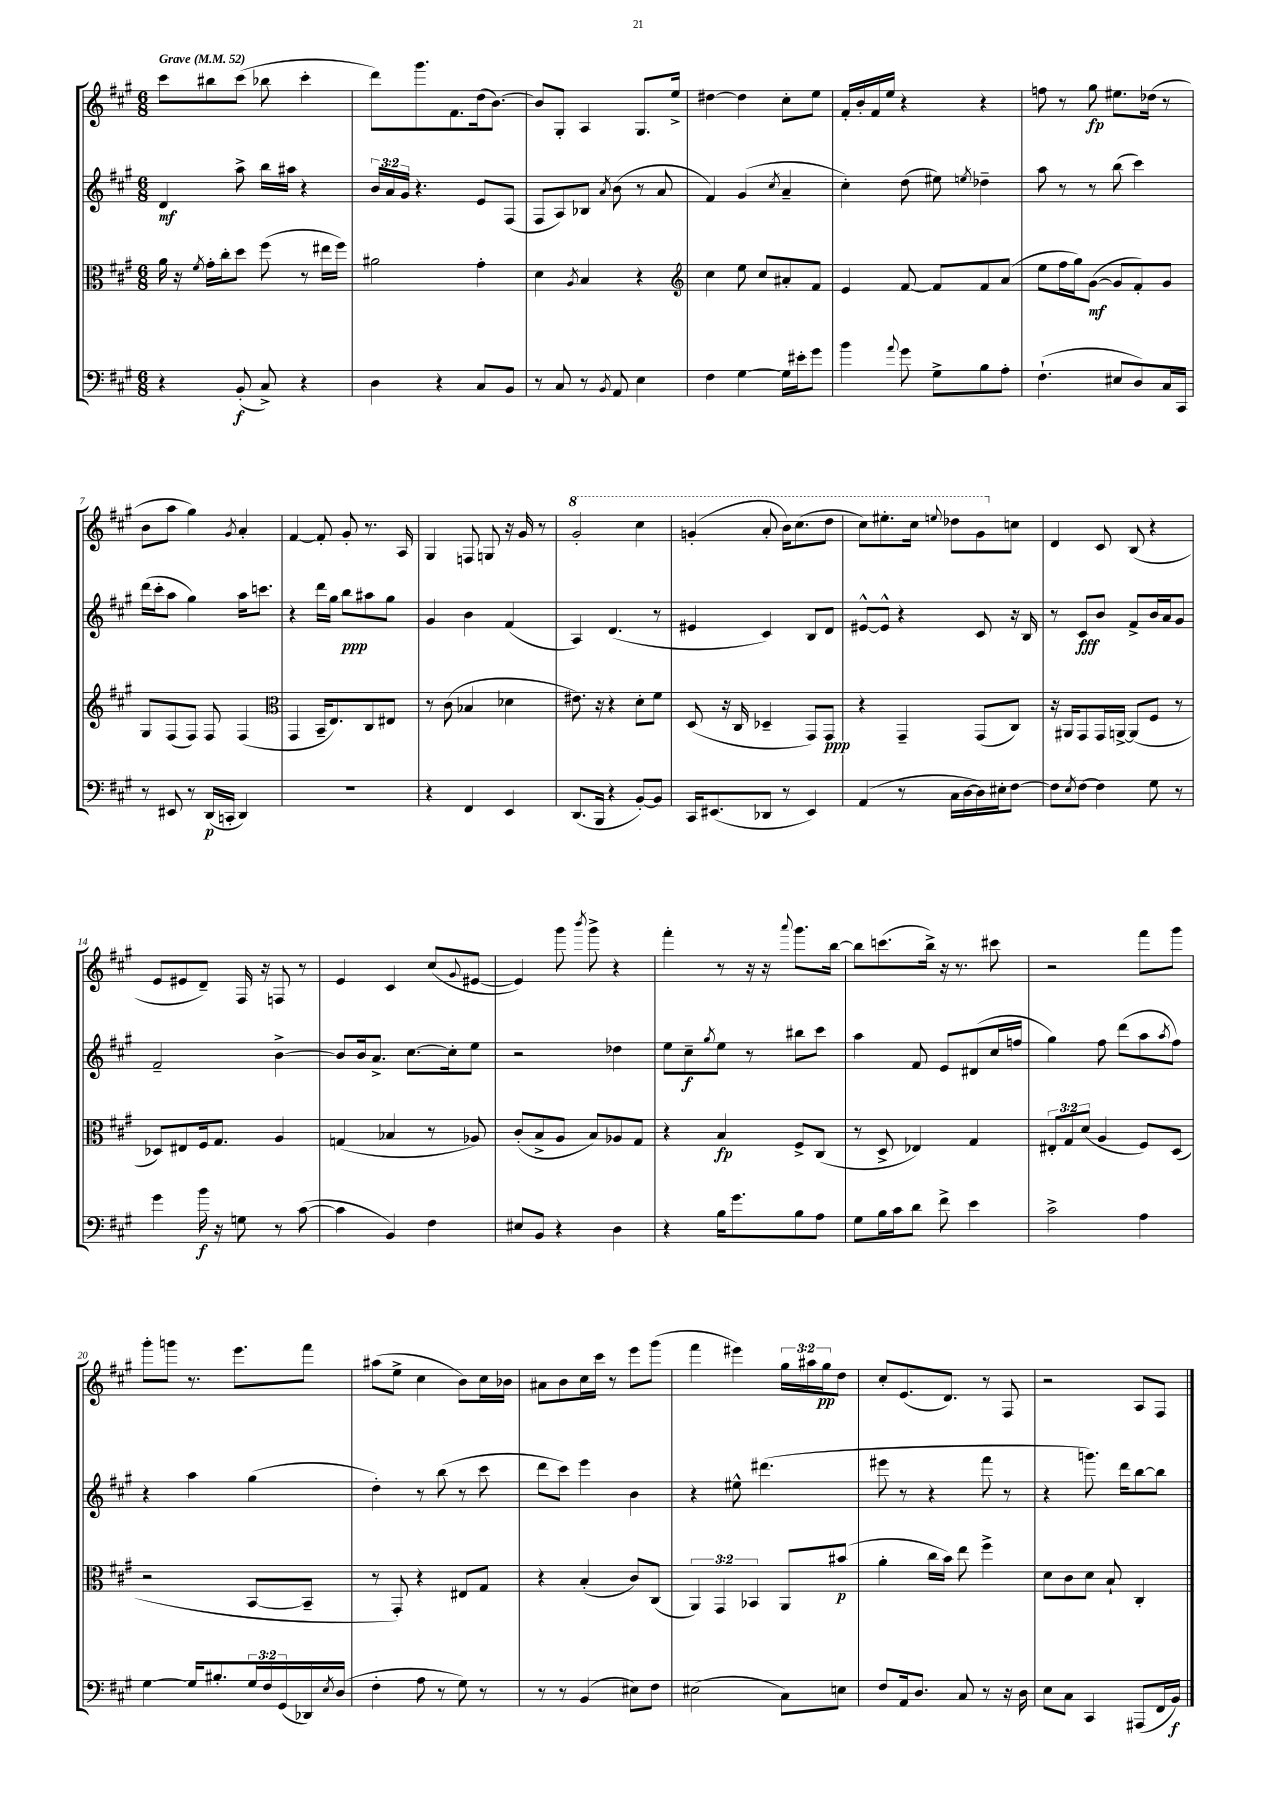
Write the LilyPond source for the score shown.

<<
\new StaffGroup <<
\new Staff = "s0" {
    \clef treble \key a \major \numericTimeSignature \time 6/8 \override Staff.TupletNumber.text = #tuplet-number::calc-fraction-text \tempo "Grave" 4 = 52
    cis'''8 bis''8 cis'''8( bes''8 cis'''4-. |
    d'''8) gis'''8. fis'8. d''16( b'8.~) |
    b'8 gis8-. a4 gis8. e''16-> |
    dis''4~ dis''4 cis''8-. e''8 |
    fis'16-. b'16-. fis'16 e''16 r4 r4 |
    f''8 r8 gis''8\fp eis''8. des''16( r8 |
    b'8 a''8 gis''4) \acciaccatura { gis'8 } a'4-. |
    fis'4~ fis'8-. gis'8-. r8. a16 |
    gis4 f8 g8 r16 gis'16 r8 |
    \ottava #1 gis''2-. cis'''4 |
    g''4-.( a''8-. b''16) cis'''8.( d'''8 |
    cis'''8) eis'''8.-. cis'''16 \appoggiatura { e'''8 } des'''8 gis''8 \ottava #0 c''8 |
    d'4 cis'8 b8( r4 |
    e'8 eis'8 d'8--) fis16 r16 f8 r8 |
    e'4 cis'4 cis''8( \appoggiatura { gis'8 } eis'8~ |
    eis'4) gis'''8 \acciaccatura { b'''8 } gis'''8-> r4 |
    fis'''4-. r8 r16 r16 \appoggiatura { a'''8 } gis'''8. b''16~ |
    b''8 c'''8.( b''16->) r16 r8. cis'''8 |
    r2 fis'''8 gis'''8 |
    gis'''8-. g'''8 r8. e'''8. fis'''8 |
    ais''8( e''8-> cis''4 b'8) cis''16 bes'16 |
    ais'8 b'8 cis''16 cis'''16 r8 e'''8 gis'''8( |
    fis'''4 eis'''4) \tuplet 3/2 { gis''16 ais''16 gis''16\pp } d''8 |
    cis''8-. e'8.( d'8.) r8 fis8 |
    r2 a8 fis8 \bar "|." |
}
\new Staff = "s1" {
    \clef treble \key a \major \numericTimeSignature \time 6/8 \override Staff.TupletNumber.text = #tuplet-number::calc-fraction-text
    d'4\mf a''8-> b''16 ais''16 r4 |
    \tuplet 3/2 { b'16 a'16 gis'16 } r4. e'8 fis8( |
    fis8 a8) bes8 \acciaccatura { a'8 } b'8( r8 a'8 |
    fis'4) gis'4( \acciaccatura { cis''8 } a'4-- |
    cis''4-.) d''8( eis''8) \acciaccatura { e''8 } des''4-- |
    a''8 r8 r8 b''8( cis'''4) |
    d'''16( cis'''16-. a''8 gis''4) a''16 c'''8. |
    r4 d'''16 gis''16 b''8\ppp ais''8 gis''8 |
    gis'4 b'4 fis'4( |
    a4) d'4.( r8 |
    eis'4 cis'4) b8 d'8 |
    eis'8~-^ eis'8-^ r4 cis'8 r16 b16 |
    r8 cis'8\fff b'8 fis'8-> b'16 a'16 gis'8 |
    fis'2-- b'4~-> |
    b'8 b'16 a'8.-> cis''8.~ cis''16-. e''8 |
    r2 des''4 |
    e''8 cis''8--\f \acciaccatura { gis''8 } e''8 r8 bis''8 cis'''8 |
    a''4 fis'8 e'8 dis'8( cis''16 f''16 |
    gis''4) fis''8 d'''8( a''8 \acciaccatura { a''8 } fis''8) |
    r4 a''4 gis''4( |
    d''4-.) r8 b''8( r8 cis'''8 |
    d'''8 cis'''8) e'''4 b'4 |
    r4 eis''8-^ dis'''4.( |
    eis'''8 r8 r4 fis'''8 r8 |
    r4 g'''8.) d'''16 b''8~ b''8 \bar "|." |
}
\new Staff = "s2" {
    \clef alto \key a \major \numericTimeSignature \time 6/8 \override Staff.TupletNumber.text = #tuplet-number::calc-fraction-text
    a'16 r16 \acciaccatura { fis'8 } gis'16-. cis''16-. d''8 fis''8( r8 eis''16 fis''16) |
    ais'2 gis'4-. |
    d'4 \acciaccatura { a8 } b4 r4 |
    \clef treble cis''4 e''8 cis''8 ais'8-. fis'8 |
    e'4 fis'8~ fis'8 fis'8 a'8( |
    e''8 fis''16 gis''16) gis'8~\mf( gis'8 fis'8-.) gis'8 |
    gis8 fis8( fis8) fis8 fis4( |
    \clef alto gis,4 b,16-- e8.) cis8 eis8 |
    r8 cis'8( bes4 des'4 |
    eis'8.) r16 r4 d'8-. fis'8 |
    d8( r16 cis16 des4-- gis,8) gis,8\ppp |
    r4 gis,4-- gis,8( cis8) |
    r16 ais,16 gis,8 gis,16 a,16~-> a,8( fis8 r8 |
    des8) eis8 fis16 gis8. a4 |
    g4( bes4 r8 aes8) |
    cis'8-.( b8-> a8 b8) aes8 gis8 |
    r4 b4\fp fis8-> cis8( |
    r8 d8-> ees4) gis4 |
    \tuplet 3/2 { eis8-. gis8 d'8( } a4 fis8) d8( |
    r2 b,8~ b,8-- |
    r8 gis,8-.) r4 eis8 gis8 |
    r4 b4-.( cis'8) cis8( |
    \tuplet 3/2 { a,4) gis,4 bes,4 } a,8 bis'8\p( |
    a'4-. cis''16 b'16) e''8 fis''4-> |
    d'8 cis'8 d'8 b8-! cis4-. \bar "|." |
}
\new Staff = "s3" {
    \clef bass \key a \major \numericTimeSignature \time 6/8 \override Staff.TupletNumber.text = #tuplet-number::calc-fraction-text
    r4 b,8-.\f( cis8->) r4 |
    d4 r4 cis8 b,8 |
    r8 cis8 r8 \acciaccatura { b,8 } a,8 e4 |
    fis4 gis4~ gis16 eis'16-. gis'8 |
    b'4 \appoggiatura { a'8 } gis'8 gis8-> b8 a8-. |
    fis4.-!( eis8 d8) cis16 cis,16 |
    r8 eis,8 r8 d,16\p( c,16-. d,4) |
    R2. |
    r4 fis,4 e,4 |
    d,8.( b,,16 r4 b,8~-.) b,8 |
    cis,16 eis,8.( des,8 r8 eis,4) |
    a,4( r8 cis16 d16~ d16) eis16-. fis8~ |
    fis8 \acciaccatura { e8 } fis8~ fis4 gis8 r8 |
    gis'4 b'16\f r16 g8 r8 cis'8~( |
    cis'4 b,4) fis4 |
    eis8 b,8 r4 d4 |
    r4 b16 gis'8. b8 a8 |
    gis8 b16 cis'16 d'8 fis'8-> e'4 |
    cis'2-> a4 |
    gis4~ gis16 bis8.-. \tuplet 3/2 { gis16 fis16 gis,16( } des,16) \acciaccatura { e8 } d16( |
    fis4-. a8 r8 gis8) r8 |
    r8 r8 b,4( eis8) fis8 |
    eis2( cis8) e8 |
    fis8 a,16 d8. cis8 r8 r16 d16 |
    e8 cis8 cis,4 ais,,8( fis,16 b,16\f) \bar "|." |
}
>>
>>
